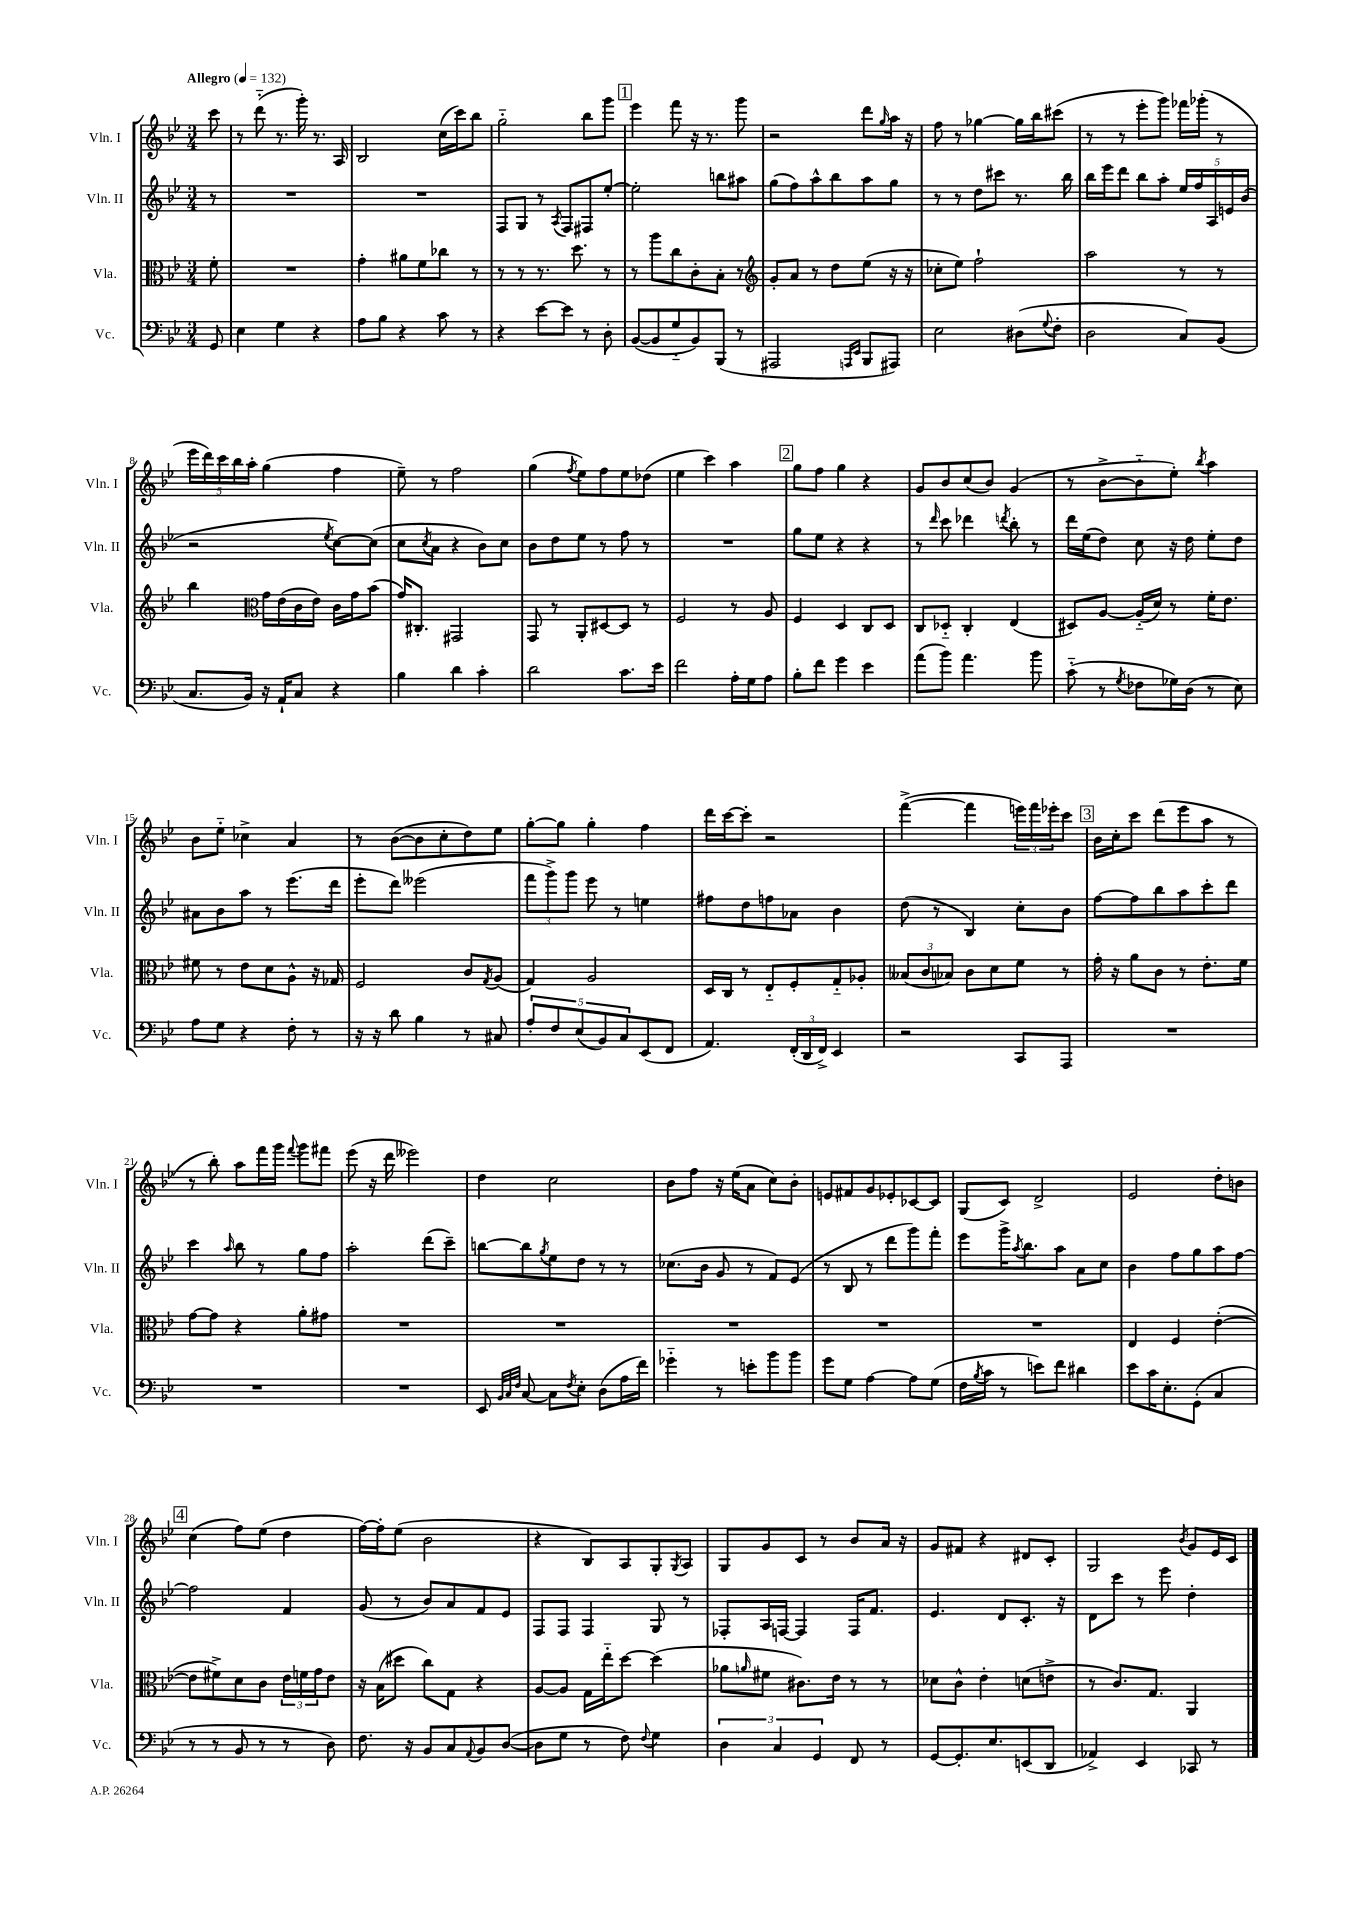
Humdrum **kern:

**kern	**kern	**kern	**kern
*part4	*part3	*part2	*part1
*staff4	*staff3	*staff2	*staff1
*I"Vc.	*I"Vla.	*I"Vln. II	*I"Vln. I
*I'Vc.	*I'Vla.	*I'Vln. II	*I'Vln. I
*clefF4	*clefC3	*clefG2	*clefG2
*k[b-e-]	*k[b-e-]	*k[b-e-]	*k[b-e-]
*M3/4	*M3/4	*M3/4	*M3/4
*MM132	*MM132	*MM132	*MM132
=	=	=	=
!	!	!	!LO:TX:a:B:t=Allegro
8GG/	8f'\	8r	8ccc\
=1	=1	=1	=1
4E-\	2.r	2.r	8r
.	.	.	(8ddd\
4G\	.	.	8.r
.	.	.	16ggg'\)
4r	.	.	8.r
.	.	.	16A/
=2	=2	=2	=2
8A\L	4g'\	2.r	2B-/
8B-\J	.	.	.
4r	8a#X\L	.	.
.	8f\	.	.
8c\	8cc-X\J	.	(16cc\LL
.	.	.	16ccc\J)
8r	8r	.	8bb-\J
=3	=3	=3	=3
4r	8r	8F/L	2gg\
.	8r	8G/J	.
[8e-\L	8.r	8r	.
.	.	8qA/	.
8e-\J]	.	8F/L	.
.	8.dd\	.	.
8r	.	8F#X/	8bb-\L
8D'\	8r	[8ee-'/J	8ggg\J
!!LO:REH:place=s1:t=1
=4	=4	=4	=4
([8BB-/L	8r	2ee-'\]	4eee-\
8BB-/]	8aa\L	.	.
8G/	8cc\	.	8fff\
8BB-/)	8c'\	.	16r
.	.	.	8.r
(8BBB-/J	8B-'\J	8bbn\L	.
8r	8r	8aa#X\J	8ggg\
=5	=5	=5	=5
*	*clefG2	*	*
2AAA#X/	8g'/L	(8gg\L	2r
.	8a/J	8ff\)	.
.	8r	8aa^^\	.
.	8dd\L	8bb-\	.
16qqAAAn/LL	.	.	.
16qqEE-/JJ	.	.	.
8BBB-/L	(8ee-\J	8aa\	8ddd\L
.	.	.	16qqgg/
8AAA#X/J)	16r	8gg\J	16aa\Jk
.	16r	.	16r
=6	=6	=6	=6
2E-\	8cc-X'\L	8r	8ff\
.	8ee-\J)	8r	8r
.	2ff`\	8dd\L	[4gg-X\
.	.	8ccc#X\J	.
(8D#X\L	.	8.r	16gg-\LL]
.	.	.	16bb-\J
8qqG/	.	.	.
8F'\J	.	.	(8ccc#X\J
.	.	16bb-\	.
=7	=7	=7	=7
2D\	2aa\	16bb-\LL	8r
.	.	16eee-\J	.
.	.	8ddd\J	8r
.	.	8bb-\L	8eee-'\L
.	.	8aa'\J	8ggg\J)
8C/L)	8r	20ee-/LL	16fff-X\LL
.	.	20ff/	.
.	.	.	(16ggg-X'\JJ
.	.	20A/	.
(8BB-/J	8r	.	8r
.	.	20en/	.
.	.	(20b-/JJ	.
!!LO:LB:g=z
=8	=8	=8	=8
8.C/L	4bb-\	2r	20eee-\LL
.	.	.	20ddd\)
.	.	.	20ccc\
.	.	.	20bb-\
16BB-/Jk)	.	.	.
.	.	.	20aa'\JJ
*	*clefC3	*	*
16r	16g\LL	.	(4gg\
16AA`/KL	(16e-\	.	.
8C/J	16c\	.	.
.	16e-\JJ)	.	.
.	.	8qee-/	.
4r	16c\LL	[8cc\L)	4ff\
.	16g\J	.	.
.	(8b-\J	(8cc\J]	.
=9	=9	=9	=9
4B-\	16g/KL)	8cc\L	8ee-~\)
.	8.C#X'/J	.	.
.	.	8qcc/	.
.	.	8a\J	8r
4d\	2GG#X/	4r	2ff\
4c'\	.	8b-\L)	.
.	.	8cc\J	.
=10	=10	=10	=10
2d\	8GG/	8b-\L	(4gg\
.	8r	8dd\	.
.	.	.	8qff/
.	8AA'/L	8ee-\J	8ee-\L)
.	[8D#X/	8r	8ff\
8.c\L	8D#/J]	8ff\	8ee-\
.	8r	8r	(8dd-X\J
16e-\Jk	.	.	.
=11	=11	=11	=11
2f\	2F/	2.r	4ee-\
.	.	.	4ccc\)
16A'\LL	8r	.	4aa\
16G\J	.	.	.
8A\J	8A/	.	.
!!LO:REH:place=s1:t=2
=12	=12	=12	=12
8B-'\L	4F/	8gg\L	8gg\L
8f\J	.	8ee-\J	8ff\J
4g\	4D/	4r	4gg\
4e-\	8C/L	4r	4r
.	8D/J	.	.
=13	=13	=13	=13
(8a\L	8C/L	8r	8g/L
.	.	16qqddd/	.
8b-\J)	8D-X/J	8ccc\	8b-/
4.a\	4C'/	4ddd-X\	(8cc/
.	.	.	8b-/J)
.	.	8qdddn/	.
.	(4E-/	8bb-'\	(4g/
8b-\	.	8r	.
=14	=14	=14	=14
(8c\	8D#X/L)	16ddd\LL	8r
.	.	(16ee-\J	.
8r	[8A/J	8dd\J)	[8b-^\L
8qG/	.	.	.
8F-X\L	(16A/LL]	8cc\	8b-\]
.	16d/JJ)	.	.
16G-X\L)	8r	16r	8ee-'\J)
(16D\JJ	.	16dd\	.
.	.	.	8qbb-/
8r	16f'\KL	8ee-'\L	4aa\
.	8.e-\J	.	.
8E-\)	.	8dd\J	.
!!LO:LB:g=z
=15	=15	=15	=15
8A\L	8f#X\	8a#X\L	8b-\L
8G\J	8r	8b-\	8ee-\J
4r	8e-\L	8aa\J	4cc-X^\
.	8d\	8r	.
8F'\	8A^^\J	(8.eee-\L	4a/
8r	16r	.	.
.	16G-X/	16ddd\Jk	.
=16	=16	=16	=16
16r	2F/	8eee-'\L	8r
16r	.	.	.
8d\	.	8ddd\J)	([8b-\L
4B-\	.	(2eee--X\	8b-\]
.	.	.	8cc'\
8r	8c/L	.	8dd\)
.	8qG/	.	.
8C#X/	(8A/J	.	8ee-\J
=17	=17	=17	=17
10A'/L	4G/)	12fff\L	[8gg'\L
.	.	12ggg^\)	.
10F/	.	.	.
.	.	.	8gg\J]
.	.	12ggg\J	.
(10E-/	.	.	.
.	2A/	8eee-\	4gg'\
10BB-/)	.	.	.
.	.	8r	.
10C/	.	.	.
(8EE-/	.	4een\	4ff\
8FF/J	.	.	.
=18	=18	=18	=18
4.AA/)	16D/LL	8ff#X\L	16ddd\LL
.	16C/JJ	.	[16ccc\J
.	8r	8dd\	8ccc'\J]
.	8E-/L	8ffn\	2r
(24FF'/LL	8F'/	8a-X\J	.
24DD/	.	.	.
24FF^/JJ)	.	.	.
4EE-/	8G/	4b-\	.
.	8A-X'/J	.	.
=19	=19	=19	=19
2r	(12B--X/L	(8dd\	([4fff^\
.	12c/	.	.
.	.	8r	.
.	12B-X/J)	.	.
.	8c\L	4B-/)	4fff\]
.	8d\	.	.
8CC/L	8f\J	8cc'\L	24eeen\LL)
.	.	.	24fff\
.	.	.	24eee-X'\J
8AAA/J	8r	8b-\J	8ccc\J
!!LO:REH:place=s1:t=3
=20	=20	=20	=20
2.r	16g'\	[8ff\L	16b-\LL
.	16r	.	16cc'\J
.	8a\L	8ff\]	8ccc\J
.	8c\J	8bb-\	(8ddd\L
.	8r	8aa\	8eee-\
.	8.e-'\L	8ccc'\	8aa\J
.	.	8ddd\J	8r
.	16f\Jk	.	.
!!LO:LB:g=z
=21	=21	=21	=21
2.r	[8g\L	4ccc\	8r
.	8g\J]	.	8bb-'\)
.	.	16qqaa/	.
.	4r	8bb-\	8aa\L
.	.	8r	16fff\L
.	.	.	16ggg\JJ
.	.	.	8qqfff/
.	8a'\L	8gg\L	8ggg\L
.	8g#X\J	8ff\J	8fff#X\J
=22	=22	=22	=22
2.r	2.r	2aa'\	(8eee-\
.	.	.	16r
.	.	.	16ddd\
.	.	.	2eee--X\)
.	.	(8ddd\L	.
.	.	8ccc~\J)	.
=23	=23	=23	=23
8EE-/	2.r	[8bbn\L	4dd\
32qqBB-/LLL	.	.	.
32qqC/	.	.	.
32qqF/JJJ	.	.	.
[8C/	.	8bb\]	.
.	.	8qgg/	.
8C\L]	.	8ee-\	2cc\
8qF/	.	.	.
8E-'\J	.	8dd\J	.
(8D\L	.	8r	.
16A\L	.	8r	.
16f\JJ)	.	.	.
=24	=24	=24	=24
4g-X\	2.r	(8.cc-X\L	8b-\L
.	.	.	8ff\J
.	.	16b-\Jk	.
8r	.	8g/	16r
.	.	.	(16ee-\KL
8en'\L	.	8r	8a\J
8b-\	.	8f/L)	8cc\L)
8b-\J	.	(8e-/J	8b-'\J
=25	=25	=25	=25
8g\L	2.r	8r	8en/L
8G\J	.	8B-/	8f#X/
[4A\	.	8r	8g/
.	.	8ddd\L	8e-X'/
8A\L]	.	8ggg\)	[8c-X/
(8G\J	.	8fff'\J	8c-/J]
=26	=26	=26	=26
16F\LL	2.r	8eee-\L	(8G/L
8qB-/	.	.	.
16c\JJ	.	.	.
8r	.	16ggg^\K	8c/J)
.	.	8qaa/	.
.	.	8.bb-\	.
8en\L)	.	.	2d^/
8f\J	.	8aa\J	.
4d#X\	.	8a\L	.
.	.	8cc\J	.
=27	=27	=27	=27
8e-\L	4E-/	4b-\	2e-/
16c\K	.	.	.
8.E-'\	.	.	.
.	4F/	8ff\L	.
(8GG'\J	.	8gg\	.
4C/	([4e-'\	8aa\	8dd'\L
.	.	[8ff\J	8bn\J
!!LO:LB:g=z
!!LO:REH:place=s1:t=4
=28	=28	=28	=28
8r	8e-\L]	2ff\]	(4cc\
8r	8f#X^\)	.	.
8BB-/	8d\	.	8ff\L)
8r	8c\J	.	(8ee-\J
8r	24e-\LL	4f/	4dd\
.	24fn\	.	.
.	24g\J	.	.
8D\)	8e-\J	.	.
=29	=29	=29	=29
8.F\	16r	(8g/	[16ff\LL)
.	(16B-\KL	.	16ff'\J]
.	8dd#X\J	8r	(8ee-\J
16r	.	.	.
8BB-/L	8cc\L)	8b-/L)	2b-\
8C/	8G\J	8a/	.
8qqAA/	.	.	.
8BB-/	4r	8f/	.
([8D/J	.	8e-/J	.
=30	=30	=30	=30
8D\L]	[8A/L	8F/L	4r
8G\J	8A/J]	8F/J	.
8r	16G\LL	4F/	8B-/L)
.	16ee-\J	.	.
8F\)	[8dd\J	.	8A/
8qqF/	.	.	.
4G\	(4dd\]	8G/	8G'/
.	.	.	8qG/
.	.	8r	8A/J
=31	=31	=31	=31
6D\	8a-X\L	8F-X'/L	8G/L
.	16qqan/	.	.
.	8f#X\J	16A/L	8g/
6C/	.	.	.
.	.	[16Fn/JJ	.
.	8.c#X\L)	4F/]	8c/J
6GG/	.	.	.
.	.	.	8r
.	16e-\Jk	.	.
8FF/	8r	16F/KL	8b-/L
.	.	8.f/J	.
8r	8r	.	16a/Jk
.	.	.	16r
=32	=32	=32	=32
[8GG/L	8d-X\L	4.e-/	8g/L
8.GG'/]	8c^^\J	.	8f#X/J
.	4e-'\	.	4r
8.E-/	.	.	.
.	.	8d/L	.
(8EEn/	(8dn\L	8.c'/J	8d#X/L
8DD/J	8en^\J	.	8c'/J
.	.	16r	.
=33	=33	=33	=33
4AA-X^/)	8r	8d\L	2G/
.	8.c/L)	8ccc\J	.
4EE-/	.	8r	.
.	8.G/J	.	.
.	.	8eee-\	.
.	.	.	8qb-/
8CC-X/	4AA/	4dd'\	8g/L
8r	.	.	16e-/L
.	.	.	16c/JJ
==	==	==	==
*-	*-	*-	*-
